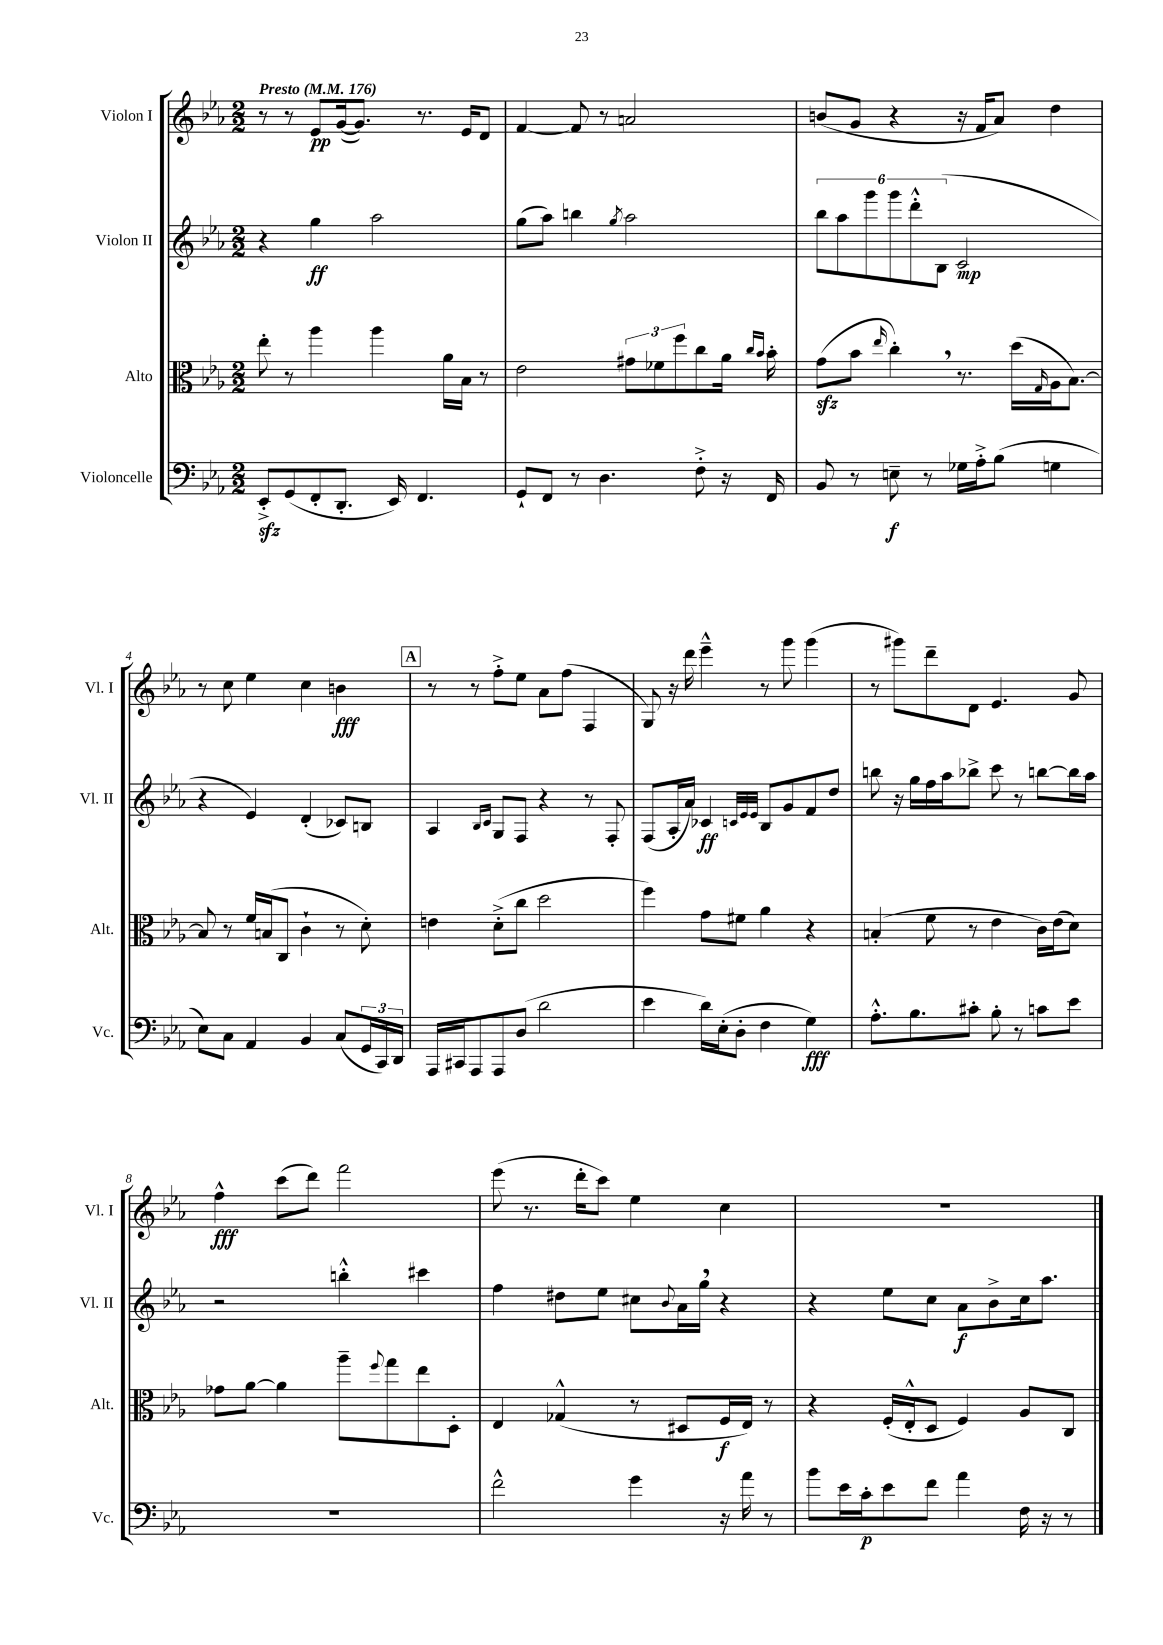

**kern	**dynam	**kern	**dynam	**kern	**dynam	**kern	**dynam
*part4	*part4	*part3	*part3	*part2	*part2	*part1	*part1
*staff4	*staff4	*staff3	*staff3	*staff2	*staff2	*staff1	*staff1
*I"Violoncelle	*	*I"Alto	*	*I"Violon II	*	*I"Violon I	*
*I'Vc.	*	*I'Alt.	*	*I'Vl. II	*	*I'Vl. I	*
*clefF4	*	*clefC3	*	*clefG2	*	*clefG2	*
*k[b-e-a-]	*	*k[b-e-a-]	*	*k[b-e-a-]	*	*k[b-e-a-]	*
*M2/2	*	*M2/2	*	*M2/2	*	*M2/2	*
*MM176	*	*MM176	*	*MM176	*	*MM176	*
=1	=1	=1	=1	=1	=1	=1	=1
!	!	!	!	!	!	!LO:TX:a:B:t=Presto	!
8EE-zz'^/L	.	8ee-'\	.	4r	.	8r	.
(8GG/	.	8r	.	.	.	8r	.
8FF'/	.	4aa-\	.	4gg\	ff	8e-/L	pp
8.DD'/J	.	.	.	.	.	([16g/k	.
.	.	.	.	.	.	8.g/J])	.
.	.	4aa-\	.	2aa-\	.	.	.
16EE-/)	.	.	.	.	.	.	.
4.FF/	.	.	.	.	.	8.r	.
.	.	16a-\LL	.	.	.	.	.
.	.	16B-\JJ	.	.	.	16e-/KL	.
.	.	8r	.	.	.	8d/J	.
=2	=2	=2	=2	=2	=2	=2	=2
8GG`/L	.	2e-\	.	(8gg\L	.	[4f/	.
8FF/J	.	.	.	8aa-\J)	.	.	.
8r	.	.	.	4bbn\	.	8f/]	.
4.D\	.	.	.	.	.	8r	.
.	.	.	.	8qgg/	.	.	.
.	.	12g#X\L	.	2aa-\	.	2an/	.
.	.	12f-X\	.	.	.	.	.
.	.	12ff\	.	.	.	.	.
8F'^\	.	8cc\	.	.	.	.	.
16r	.	16a-\Jk	.	.	.	.	.
.	.	16qqcc/LL	.	.	.	.	.
.	.	16qqb-/JJ	.	.	.	.	.
16FF/	.	16b-'\	.	.	.	.	.
=3	=3	=3	=3	=3	=3	=3	=3
8BB-/	.	(8gzz\L	.	12bb-\L	.	(8bn/L	.
.	.	.	.	12aa-\	.	.	.
8r	.	8b-\J	.	.	.	8g/J	.
.	.	.	.	12ggg\	.	.	.
.	.	16qqee-/	.	.	.	.	.
8En~\	f	4cc',\)	.	12ggg\	.	4r	.
.	.	.	.	12ddd'^^\	.	.	.
8r	.	.	.	.	.	.	.
.	.	.	.	(12B-\J	.	.	.
16G-X\LL	.	8.r	.	2c/	mp	16r	.
16A-'^\J	.	.	.	.	.	16f/KL	.
(8B-\J	.	.	.	.	.	8a-/J)	.
.	.	(16dd\LL	.	.	.	.	.
.	.	16qqG/	.	.	.	.	.
4Gn\	.	16A-\J	.	.	.	4dd\	.
.	.	[8.B-\J)	.	.	.	.	.
!!LO:LB:g=z
=4	=4	=4	=4	=4	=4	=4	=4
8E-\L)	.	8B-/]	.	4r	.	8r	.
8C\J	.	8r	.	.	.	8cc\	.
4AA-/	.	16f/LL	.	4e-/)	.	4ee-\	.
.	.	(16Bn/J	.	.	.	.	.
.	.	8C/J	.	.	.	.	.
4BB-/	.	4c`\	.	(4d'/	.	4cc\	.
(8C/L	.	8r	.	8c-X/L)	.	4bn\	fff
24GG/L	.	8d'\)	.	8Bn/J	.	.	.
24CC/)	.	.	.	.	.	.	.
24DD/JJ	.	.	.	.	.	.	.
!!LO:REH:place=s1:t=A
=5	=5	=5	=5	=5	=5	=5	=5
16AAA-/LL	.	4en\	.	4A-/	.	8r	.
16CC#X/J	.	.	.	.	.	.	.
8AAA-/	.	.	.	.	.	8r	.
.	.	.	.	16qqB-/LL	.	.	.
.	.	.	.	16qqc/JJ	.	.	.
8AAA-/	.	(8d'^\L	.	8G/L	.	8ff'^\L	.
(8D/J	.	8cc\J	.	8F/J	.	8ee-\J	.
2d\	.	2dd\	.	4r	.	8a-\L	.
.	.	.	.	.	.	(8ff\J	.
.	.	.	.	8r	.	4F/	.
.	.	.	.	8F'/	.	.	.
=6	=6	=6	=6	=6	=6	=6	=6
4e-\	.	4ff\)	.	(8F/L	.	8G/)	.
.	.	.	.	16A-'/L	.	16r	.
.	.	.	.	16a-/JJ)	.	16ddd\	.
16d\LL)	.	8g\L	.	4c-X/	ff	4eee-~^^\	.
(16E-'\J	.	.	.	.	.	.	.
8D'\J	.	8f#X\J	.	.	.	.	.
.	.	.	.	32qqcn/LLL	.	.	.
.	.	.	.	32qqe-/	.	.	.
.	.	.	.	32qqe-/JJJ	.	.	.
4F\	.	4a-\	.	8B-/L	.	8r	.
.	.	.	.	8g/	.	8ggg\	.
4G\)	fff	4r	.	8f/	.	(4ggg\	.
.	.	.	.	8dd/J	.	.	.
=7	=7	=7	=7	=7	=7	=7	=7
8.A-'^^\L	.	(4Bn'/	.	8bbn\	.	8r	.
.	.	.	.	16r	.	8ggg#X\L)	.
8.B-\	.	.	.	16gg\LL	.	.	.
.	.	8f\	.	16ff\	.	8ddd~\	.
.	.	.	.	16aa-\J	.	.	.
8c#X'\J	.	8r	.	8bb-X^\J	.	8d\J	.
8B-'\	.	4e-\	.	8ccc\	.	4.e-/	.
8r	.	.	.	8r	.	.	.
8cn\L	.	16c\LL)	.	[8bbn\L	.	.	.
.	.	(16e-\J	.	.	.	.	.
8e-\J	.	8d\J)	.	16bb\L]	.	8g/	.
.	.	.	.	16aa-\JJ	.	.	.
!!LO:LB:g=z
=8	=8	=8	=8	=8	=8	=8	=8
1r	.	8g-X\L	.	2r	.	4ff^^\	fff
.	.	[8a-\J	.	.	.	.	.
.	.	4a-\]	.	.	.	(8ccc\L	.
.	.	.	.	.	.	8ddd\J)	.
.	.	8aa-~\L	.	4bbn'^^\	.	2fff\	.
.	.	8qqff/	.	.	.	.	.
.	.	8gg\	.	.	.	.	.
.	.	8ee-\	.	4ccc#X\	.	.	.
.	.	8D'\J	.	.	.	.	.
=9	=9	=9	=9	=9	=9	=9	=9
2f^^\	.	4E-/	.	4ff\	.	(8eee-\	.
.	.	.	.	.	.	8.r	.
.	.	(4G-X^^/	.	8dd#X\L	.	.	.
.	.	.	.	.	.	16ddd'\KL	.
.	.	.	.	8ee-\J	.	8ccc\J)	.
4g\	.	8r	.	8cc#X\L	.	4ee-\	.
.	.	.	.	8qqb-/	.	.	.
.	.	8D#X/L	.	16a-\L	.	.	.
.	.	.	.	16gg,\JJ	.	.	.
16r	.	16F/L	f	4r	.	4cc\	.
16a-\	.	16E-/JJ)	.	.	.	.	.
8r	.	8r	.	.	.	.	.
=10	=10	=10	=10	=10	=10	=10	=10
8b-\L	.	4r	.	4r	.	1r	.
16e-\L	.	.	.	.	.	.	.
16c'\J	p	.	.	.	.	.	.
8e-\	.	(16F'/LL	.	8ee-\L	.	.	.
.	.	16E-'^^/J	.	.	.	.	.
8f\J	.	8D/J	.	8cc\J	.	.	.
4a-\	.	4F/)	.	8a-\L	f	.	.
.	.	.	.	8b-^\	.	.	.
16F\	.	8A-/L	.	16cc\k	.	.	.
16r	.	.	.	8.aa-\J	.	.	.
8r	.	8C/J	.	.	.	.	.
==	==	==	==	==	==	==	==
*-	*-	*-	*-	*-	*-	*-	*-
